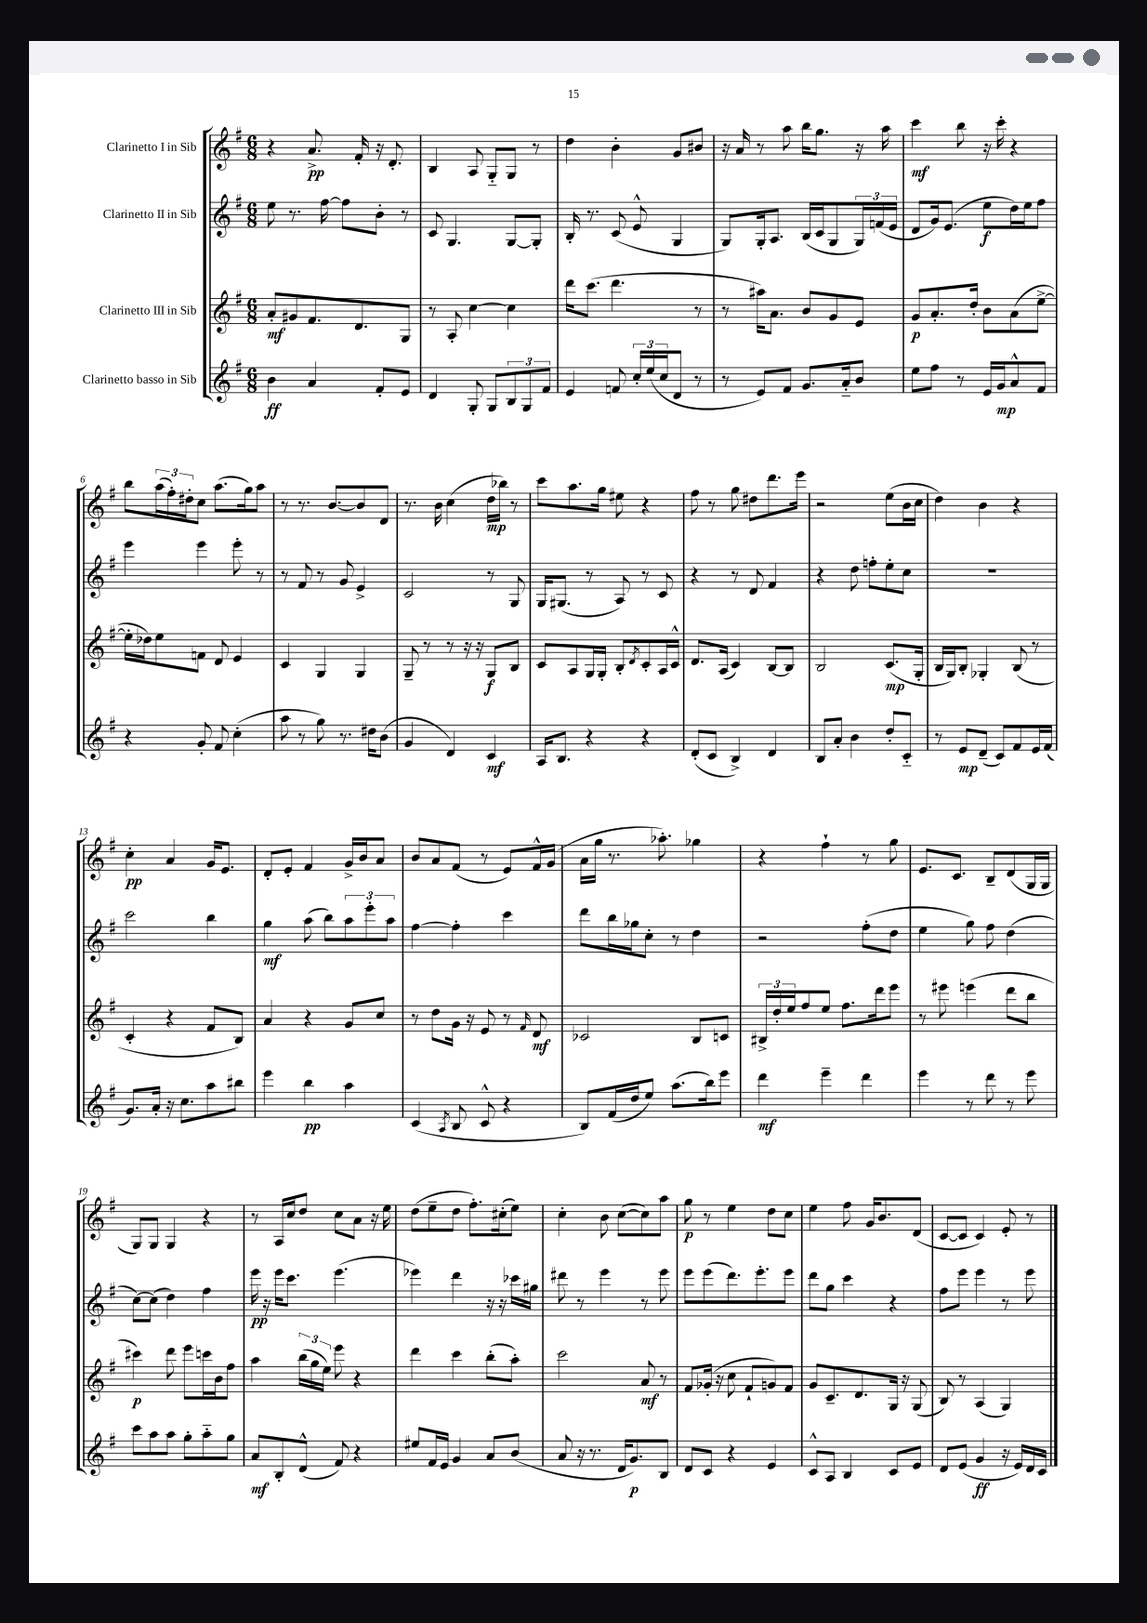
<<
\new StaffGroup <<
\new Staff = "s0" \with { instrumentName = "Clarinetto I in Sib" } {
    \clef treble \key g \major \numericTimeSignature \time 6/8
    r4 a'8.->\pp fis'16-. r16 d'8.-. |
    b4 a8 g8-_ g8 r8 |
    d''4 b'4-. g'8 bis'8 |
    r16 a'16 r8 a''8 b''16 g''8. r16 a''16 |
    c'''4\mf b''8 r16 c'''16-. r4 |
    b''8 \tuplet 3/2 { a''16( fis''16-.) dis''16-. } c''8 a''8.( g''16) a''8 |
    r8 r8. b'8.~ b'8 d'8 |
    r8. b'16 c''4( d''16\mp bes''16) r8 |
    c'''8 a''8. g''16 eis''8 r4 |
    fis''8 r8 g''8 dis''8 d'''8. e'''16 |
    r2 e''8( b'16 c''16 |
    d''4) b'4 r4 |
    c''4-.\pp a'4 g'16 e'8. |
    d'8-. e'8-. fis'4 g'16-> b'16 a'8 |
    b'8 a'8 fis'8( r8 e'8) fis'16-^ g'16( |
    a'16 g''16 r8. aes''8.-.) ges''4 |
    r4 fis''4-! r8 g''8 |
    e'8. c'8. b8-- d'8( g16 g16 |
    g8) g8 g4 r4 |
    r8 a16 c''16 d''8 c''8 a'8 r16 e''16 |
    d''8( e''8-- d''8 fis''8.-.) cis''16-.( e''8) |
    c''4-. b'8 c''8~( c''8) a''8 |
    g''8\p r8 e''4 d''8 c''8 |
    e''4 fis''8 g'16 b'8. d'8( |
    c'8~ c'8 c'4) e'8-. r8 \bar "|." |
}
\new Staff = "s1" \with { instrumentName = "Clarinetto II in Sib" } {
    \clef treble \key g \major \numericTimeSignature \time 6/8
    e''8 r8. fis''16~ fis''8 b'8-. r8 |
    c'8 g4. g8~ g8-. |
    b16-. r8. c'8( e'8-^ g4 |
    g8) g16-. a8. b16( c'16 g8 \tuplet 3/2 { g16) f'16( e'16 } |
    d'8 g'16) e'8.( e''8\f d''16) e''16 fis''8 |
    e'''4 e'''4 e'''8-. r8 |
    r8 fis'8 r8 g'8 e'4-> |
    c'2 r8 g8 |
    g16 gis8.( r8 a8) r8 c'8 |
    r4 r8 d'8 fis'4 |
    r4 d''8 f''8-. e''8-. c''8 |
    R2. |
    c'''2 b''4 |
    g''4\mf a''8( b''8) \tuplet 3/2 { a''8 e'''8-. a''8 } |
    fis''4~ fis''4-. c'''4 |
    d'''8 b''16 ges''16 c''8-. r8 d''4 |
    r2 fis''8-.( d''8 |
    e''4 g''8) fis''8 d''4( |
    c''8~) c''8( d''4) fis''4 |
    e'''16\pp r16 e'''16 c'''8. e'''4.( |
    ees'''4) d'''4 r16 r16 ces'''16 gis''16 |
    dis'''8 r8 e'''4 r8 e'''8 |
    e'''8 e'''8( d'''8.) e'''8.-. e'''8 |
    d'''8 g''8 c'''4 r4 |
    fis''8 e'''8 e'''4 r8 e'''8 \bar "|." |
}
\new Staff = "s2" \with { instrumentName = "Clarinetto III in Sib" } {
    \clef treble \key g \major \numericTimeSignature \time 6/8
    a'8-.\mf gis'8 fis'8. d'8. g8 |
    r8 a8-. c''4~ c''4 |
    d'''16 c'''8.( d'''4. r8 |
    r8 ais''16) a'8. b'8 g'8 e'8 |
    g'8\p a'8.-. d''16-. b'8 a'8( e''8~-> |
    e''16-. des''16) e''8 f'8 d'8 e'4 |
    c'4 g4 g4 |
    g8-- r8 r8 r16 r16 g8\f b8 |
    c'8 a8 g16 g16-. b8-. \acciaccatura { d'8 } c'8-. a16 c'16-^ |
    d'8. a16( c'4) b8~ b8 |
    b2 c'8.\mp( g16-. |
    b16 g16) b8-. ges4-. b8( r8 |
    c'4-. r4 fis'8 b8) |
    a'4 r4 g'8 c''8 |
    r8 d''8 g'16 r16 e'8 r8 \grace { fis'16 } d'8\mf |
    ces'2 b8 c'8 |
    \tuplet 3/2 { bis16-> d''16-. e''16 } fis''8 e''8 fis''8. d'''16 e'''8 |
    r8 eis'''8 e'''4( d'''8 b''8 |
    cis'''4\p) d'''8 e'''8 c'''16 b'16 fis''8 |
    a''4 \tuplet 3/2 { b''16( g''16 e''16) } e'''8 r4 |
    d'''4 c'''4 b''8-.( a''8-.) |
    c'''2 a'8\mf r8 |
    fis'8 ges'16-.( r16 c''8 fis'8-! g'8) fis'8 |
    g'8 c'8.-- d'8. g16 r16 g8( |
    b8) r8 a4( g4) \bar "|." |
}
\new Staff = "s3" \with { instrumentName = "Clarinetto basso in Sib" } {
    \clef treble \key g \major \numericTimeSignature \time 6/8
    b'4\ff a'4 fis'8-. e'8 |
    d'4 g8-. g8 \tuplet 3/2 { b8 g8 fis'8 } |
    e'4 f'8 \tuplet 3/2 { c''16-. e''16( c''16 } d'8 r8 |
    r8 e'8) fis'8 g'8. a'16-_ b'8 |
    e''8 fis''8 r8 e'16 g'16\mp a'8-^ fis'8 |
    r4 g'8-. fis'8 c''4-.( |
    a''8 r8 g''8) r8. dis''16 b'8( |
    g'4 d'4) c'4\mf |
    a16 b8. r4 r4 |
    d'8-.( c'8 b4->) d'4 |
    b8 a'8-. b'4 d''8-. c'8-_ |
    r8 e'8\mp d'8--( c'8) fis'8 e'16 fis'16( |
    g'8.) a'16-. r16 c''8. a''8 bis''8 |
    e'''4 b''4\pp a''4 |
    c'4( \acciaccatura { a8 } b8 c'8-^ r4 |
    b8) fis'16( d''16 e''8) a''8.( b''16) e'''8 |
    d'''4\mf e'''4-- d'''4 |
    e'''4 r8 d'''8 r8 e'''8 |
    c'''8 a''8 a''8 g''8-. a''8-_ g''8 |
    a'8\mf b8-. d'8-^( fis'8) r4 |
    eis''8 fis'16 e'16 g'4 a'8 b'8( |
    a'8 r16 r8. d'16 g'8.\p) b8 |
    d'8 c'8 r4 e'4 |
    c'8-^ a8 b4 c'8 e'8 |
    d'8 e'8( g'4\ff r16 e'16) d'16 c'16 \bar "|." |
}
>>
>>
